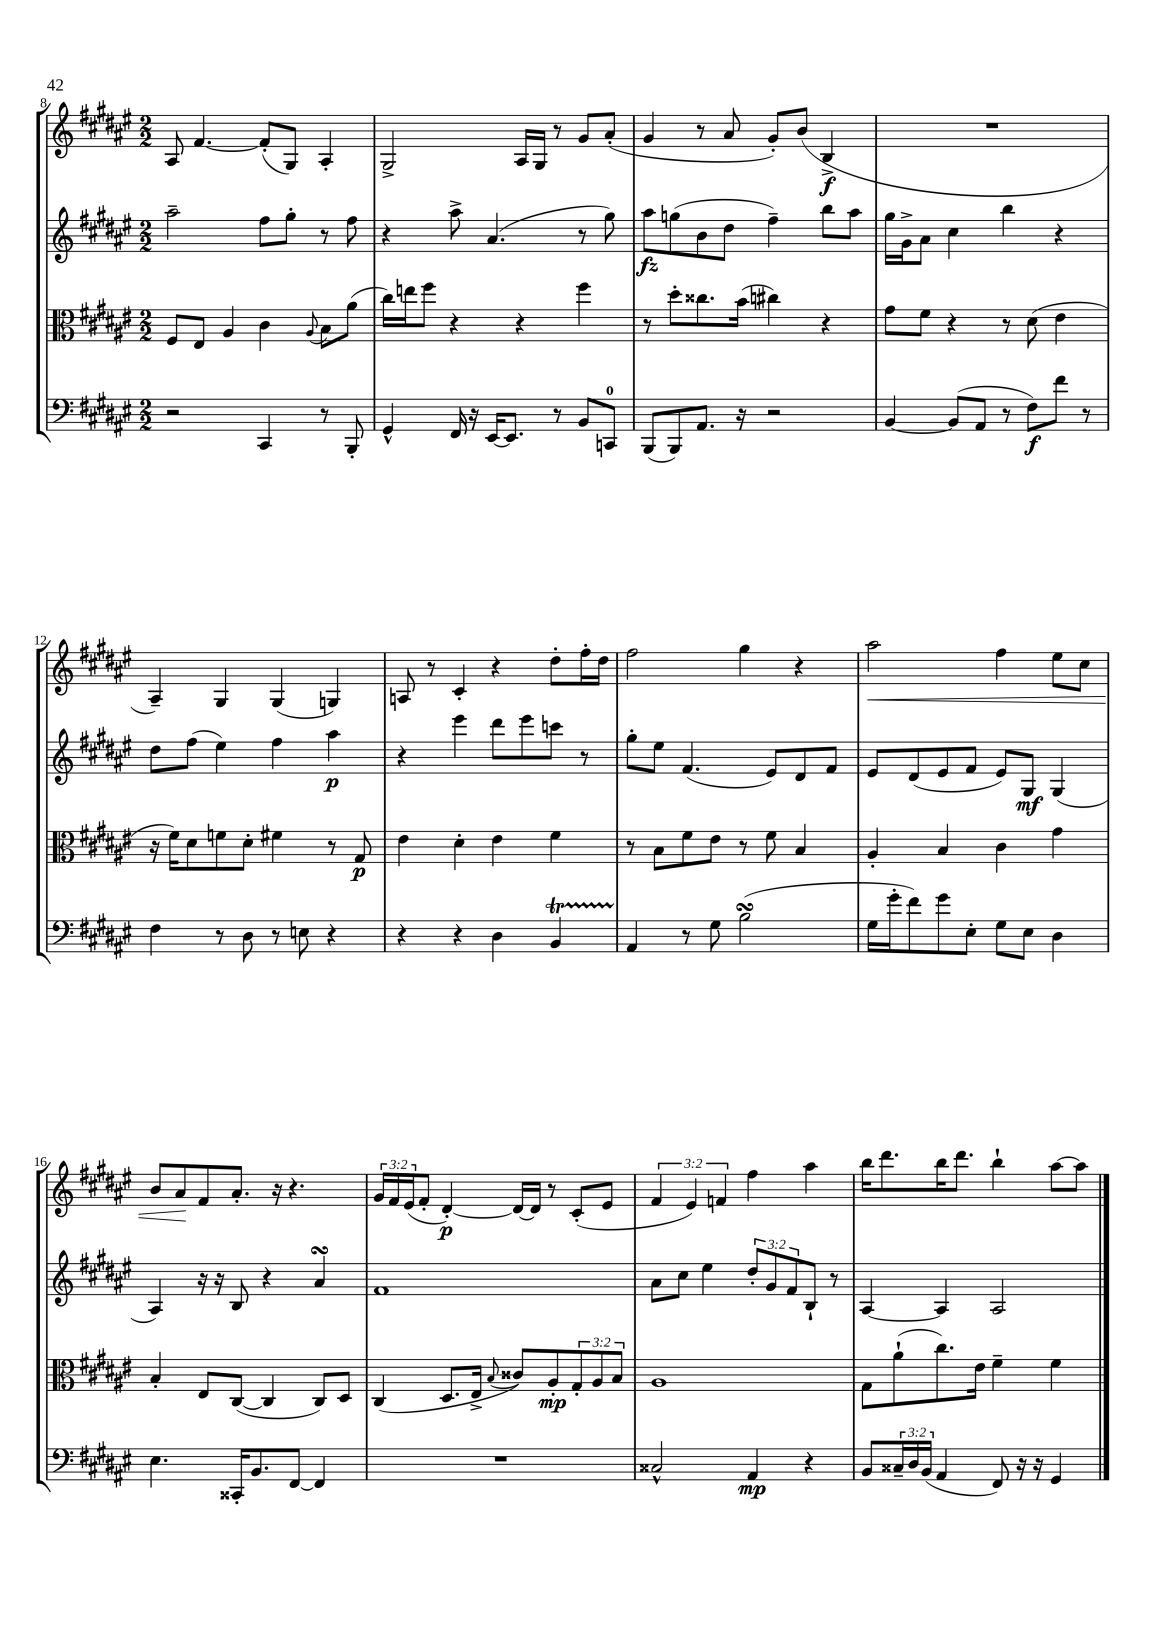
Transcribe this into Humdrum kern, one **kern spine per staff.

**kern	**kern	**kern	**kern
*staff4	*staff3	*staff2	*staff1
*clefF4	*clefC3	*clefG2	*clefG2
*k[f#c#g#d#a#e#]	*k[f#c#g#d#a#e#]	*k[f#c#g#d#a#e#]	*k[f#c#g#d#a#e#]
*M2/2	*M2/2	*M2/2	*M2/2
2r	8F#	2aa#~	8A#
.	8E#	.	[4.f#
.	4A#	.	.
4CC#	4c#	8ff#	(8f#']
.	.	8gg#'	8G#)
.	8qqA#	.	.
8r	8B	8r	4A#'
8BBB'	(8a#	8ff#	.
=	=	=	=
4GG#^^	16cc#)	4r	2G#^
.	16ee	.	.
.	8ff#	.	.
16FF#	4r	8aa#^	.
16r	.	.	.
[16EE#	.	(4.a#	.
8.EE#]	.	.	.
.	4r	.	16A#
.	.	.	16G#
8r	.	.	8r
8BB	4ff#	8r	8g#
8CC	.	8gg#)	(8a#'
=	=	=	=
(8BBB	8r	8aa#	4g#
8BBB)	8dd#'	(8gg	.
8.AA#	8.cc##	8b	8r
.	.	8dd#	8a#
16r	(16b	.	.
2r	4cc#)	4ff#~)	8g#')
.	.	.	(8b
.	4r	8bb	4B^
.	.	8aa#	.
=	=	=	=
[4BB	8g#	16gg#	1r
.	.	16g#^	.
.	8f#	8a#	.
(8BB]	4r	4cc#	.
8AA#	.	.	.
8r	8r	4bb	.
8F#)	(8d#	.	.
8f#	4e#	4r	.
8r	.	.	.
=	=	=	=
4F#	16r	8dd#	4A#~)
.	16f#)	.	.
.	8d#	(8ff#	.
8r	8f	4ee#)	4G#
8D#	8d#'	.	.
8r	4f#	4ff#	(4G#
8E	.	.	.
4r	8r	4aa#	4G)
.	8G#	.	.
=	=	=	=
4r	4e#	4r	8A
.	.	.	8r
4r	4d#'	4eee#	4c#'
4D#	4e#	8ddd#	4r
.	.	8eee#	.
4BB	4f#	8ccc	8dd#'
.	.	8r	16ff#'
.	.	.	16dd#
=	=	=	=
4AA#	8r	8gg#'	2ff#
.	8B	8ee#	.
8r	8f#	(4.f#	.
8G#	8e#	.	.
(2B	8r	.	4gg#
.	8f#	8e#)	.
.	4B	8d#	4r
.	.	8f#	.
=	=	=	=
16G#	4A#'	8e#	2aa#
16g#'	.	.	.
8f#)	.	(8d#	.
8g#	4B	8e#	.
8E#'	.	8f#	.
8G#	4c#	8e#)	4ff#
8E#	.	8G#	.
4D#	4g#	(4G#	8ee#
.	.	.	8cc#
=	=	=	=
4.E#	4B'	4A#)	8b
.	.	.	8a#
.	8E#	16r	8f#
.	.	16r	.
16CC##'	([8C#	8B	8.a#'
8.BB	.	.	.
.	4C#]	4r	.
.	.	.	16r
[8FF#	.	.	4.r
4FF#]	8C#)	4a#	.
.	8D#	.	.
=	=	=	=
1r	(4C#	1f#	24g#
.	.	.	24f#
.	.	.	(24e#
.	.	.	8f#'
.	8.D#	.	[4d#')
.	16E#^	.	.
.	8qqB	.	.
.	8c##)	.	16d#_
.	.	.	16d#]
.	8A#'	.	8r
.	12G#'	.	(8c#'
.	12A#	.	.
.	.	.	8e#
.	12B	.	.
=	=	=	=
2C##^^	1A#	8a#	6f#
.	.	8cc#	.
.	.	.	6e#)
.	.	4ee#	.
.	.	.	6f
4AA#	.	12dd#'	4ff#
.	.	12g#	.
.	.	12f#	.
4r	.	8B`	4aa#
.	.	8r	.
=	=	=	=
8BB	8G#	[4A#	16bb
.	.	.	8.ddd#
24C##~	(8a#`	.	.
24D#	.	.	.
(24BB	.	.	.
4AA#	8.cc#)	4A#]	16bb
.	.	.	8.ddd#
.	16e#	.	.
8FF#)	4f#~	2A#	4bb`
16r	.	.	.
16r	.	.	.
4GG#	4f#	.	[8aa#
.	.	.	8aa#]
==	==	==	==
*-	*-	*-	*-
